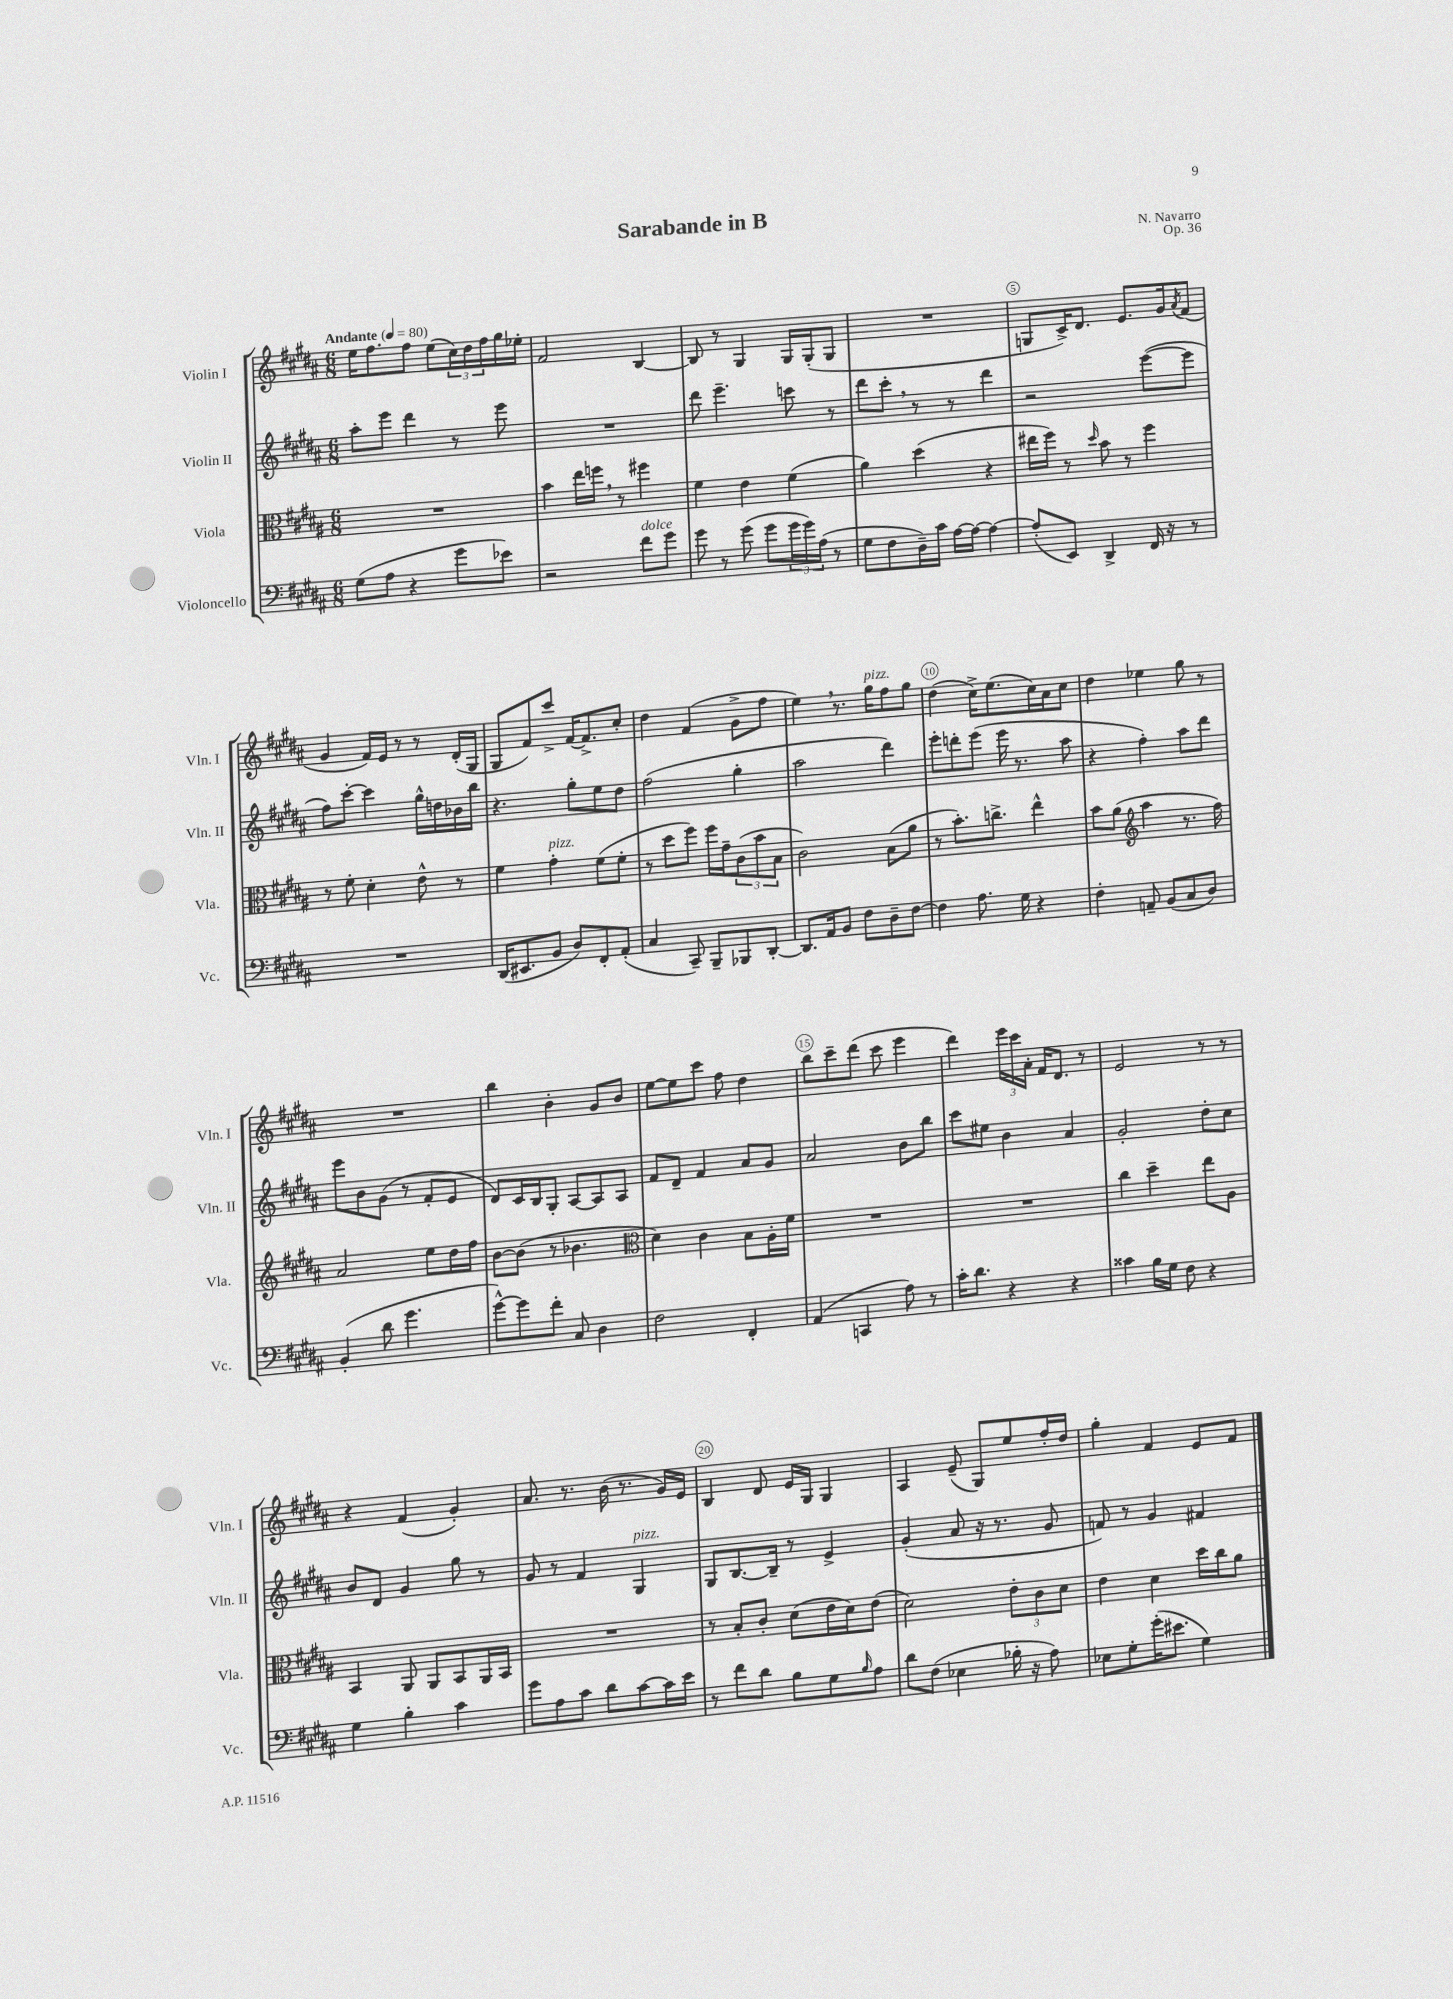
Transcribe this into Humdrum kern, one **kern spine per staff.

**kern	**kern	**kern	**kern
*staff4	*staff3	*staff2	*staff1
*clefF4	*clefC3	*clefG2	*clefG2
*k[f#c#g#d#a#]	*k[f#c#g#d#a#]	*k[f#c#g#d#a#]	*k[f#c#g#d#a#]
*M6/8	*M6/8	*M6/8	*M6/8
*MM80	*MM80	*MM80	*MM80
(8G#	2.r	8aa#'	16ee
.	.	.	8.ff#
8A#	.	8eee	.
4r	.	4ddd#	8ff#
.	.	.	(8ee
8g#	.	8r	24cc#)
.	.	.	24dd#
.	.	.	24ff#
8e-)	.	8eee	16gg#
.	.	.	16ee-'
=	=	=	=
2r	4b	2.r	2f#
.	16ee	.	.
.	16ff	.	.
.	8r	.	.
8f#	4ff#	.	[4B
8g#	.	.	.
=	=	=	=
8g#	4f#	8ddd#	8B]
8r	.	4.eee~	8r
(8g#	4e	.	4G#
8g#	.	.	.
24g#	(4f#	8ccc	16G#
24g#)	.	.	.
.	.	.	(16G#'
(24A#	.	.	.
8r	.	8r	8G#
=	=	=	=
8G#	4a#)	8ddd#	2.r
8F#	.	8ccc#'	.
16D#~)	(4dd#	8r	.
16c#	.	.	.
[16A#	.	8r	.
16A#_	.	.	.
4A#_	4r	4ddd#	.
=	=	=	=
(8A#']	16ee#	2r	8G
.	16ff#)	.	.
8EE)	8r	.	16c#^)
.	.	.	8.d#
.	16qqdd#	.	.
4DD#^	8b	.	.
.	8r	.	8.e
16FF#	4ff#	([8eee	.
16r	.	.	16g#
.	.	.	8qa#
8r	.	8eee]	(8f#
=	=	=	=
2.r	8r	8ff#)	4g#
.	8f#'	[8ccc#'	.
.	4d#'	4ccc#]	16f#)
.	.	.	16e
.	.	.	8r
.	8e^^	16gg#^^	8r
.	.	16dd	.
.	8r	16b-	(16d#'
.	.	16bb	16G#
=	=	=	=
(16DD#	4f#	4.r	8G#
8.EE#	.	.	.
.	.	.	8f#)
8BB	4g#'	.	8ccc#^
8D#)	.	8gg#'	[16f#
.	.	.	8.f#^]
8FF#'	(8f#	8ee	.
(8AA#'	8f#'	8dd#	8cc#'
=	=	=	=
4C#	8r	(2ff#	4dd#
.	8dd#	.	.
8CC#~)	8ff#)	.	(4f#
8BBB~	16ff#	.	.
.	16g#~	.	.
8BBB-	(12c#	4gg#'	8g#^
.	12b	.	.
[8DD#'	.	.	8ff#
.	12B	.	.
=	=	=	=
8.DD#]	2c#)	2aa#	4ee)
16AA#	.	.	.
8BB	.	.	8.r
8F#	.	.	.
.	.	.	16gg#
8D#~	(8B	4ddd#)	8ff#
[8F#	8a#	.	8gg#
=	=	=	=
4F#]	8r	8eee'	(4dd#
.	8.b')	8ddd'	.
8.A#	.	(8eee	16cc#^)
.	8.cc^	.	(8.ee
.	.	16eee	.
16G#	.	8.r	.
4r	4ee^^	.	16cc#)
.	.	.	16a#
.	.	8aa#	8cc#
=	=	=	=
4F#'	8b	4r	4dd#
.	(8a#	.	.
*	*clefG2	*	*
8AA~	4aa#	4ff#')	4ee-
(8BB	.	.	.
8C#	8.r	8aa#	8gg#
8D#)	.	8ddd#	8r
.	16ff#)	.	.
=	=	=	=
(4BB'	2a#	8eee	2.r
.	.	8b	.
8d#	.	(8g#	.
4.g#	.	8r	.
.	8ee	8f#'	.
.	16dd#	8e	.
.	16ff#	.	.
=	=	=	=
[8g#^^)	[8b	8d#)	4bb
8g#]	(8b]	16c#	.
.	.	16B	.
8f#'	8r	8G#'	4b'
8C#	4.b-	[8A#	.
4D#	.	8A#]	8g#
.	.	8A#	8b
=	=	=	=
*	*clefC3	*	*
2F#	4d#)	8f#	[8ee
.	.	8d#~	8ee]
.	4c#	4f#	8ccc#
.	.	.	8ff#
4FF#'	8B	8a#	4dd#
.	16A#'	8g#	.
.	16f#	.	.
=	=	=	=
(4AA#	2.r	2a#	8bb
.	.	.	8ccc#~
4CC	.	.	(8ddd#
.	.	.	8ccc#
8A#)	.	8b	4eee
8r	.	8bb	.
=	=	=	=
16c#'	2.r	8ccc#	4ddd#)
8.d#	.	.	.
.	.	8ee#	.
4r	.	4b	24eee
.	.	.	24ccc#
.	.	.	24a#'
.	.	.	16f#
.	.	.	8.d#
4r	.	4a#	.
.	.	.	8r
=	=	=	=
4c##	4cc#	2g#'	2e
16B	4dd#~	.	.
16G#	.	.	.
8F#	.	.	.
4r	8ee	8dd#'	8r
.	8A#	8cc#	8r
=	=	=	=
4G#	4BB	8b	4r
.	.	8d#	.
4B'	8AA#	4g#	(4f#
.	8AA#	.	.
4c#	8BB	8gg#	4g#')
.	16AA#	8r	.
.	16BB	.	.
=	=	=	=
8g#	2.r	8g#	8.a#
8A#	.	8r	.
.	.	.	8.r
8c#	.	4f#	.
8d#	.	.	(16b
.	.	.	8.r
[8c#	.	4G#	.
16c#]	.	.	16g#)
16e	.	.	16e
=	=	=	=
8r	8r	8G#	4B
8f#	8B'	[8.B	.
8d#	8c#'	.	8d#
.	.	16B~]	.
8B	(8d#	8r	16e
.	.	.	16G#
8G#	16e	4e^	4G#
.	16d#)	.	.
16qqB	.	.	.
8A#	(8e	.	.
=	=	=	=
8d#	2d#)	(4g#'	4A#
(8F#	.	.	.
4E-	.	8a#	(8e~
.	.	16r	8G#)
.	.	8.r	.
16B-'	12e'	.	8ee
16r	.	.	.
.	12c#	.	.
8A#)	.	8g#	16ff#'
.	12d#	.	.
.	.	.	16dd#
=	=	=	=
8E-	4e	8f)	4gg#'
8G#'	.	8r	.
(16g#'	4d#	4g#	4f#
8.e#	.	.	.
4G#)	16dd#	4f#	8e
.	16cc#	.	.
.	8a#	.	8f#
==	==	==	==
*-	*-	*-	*-
